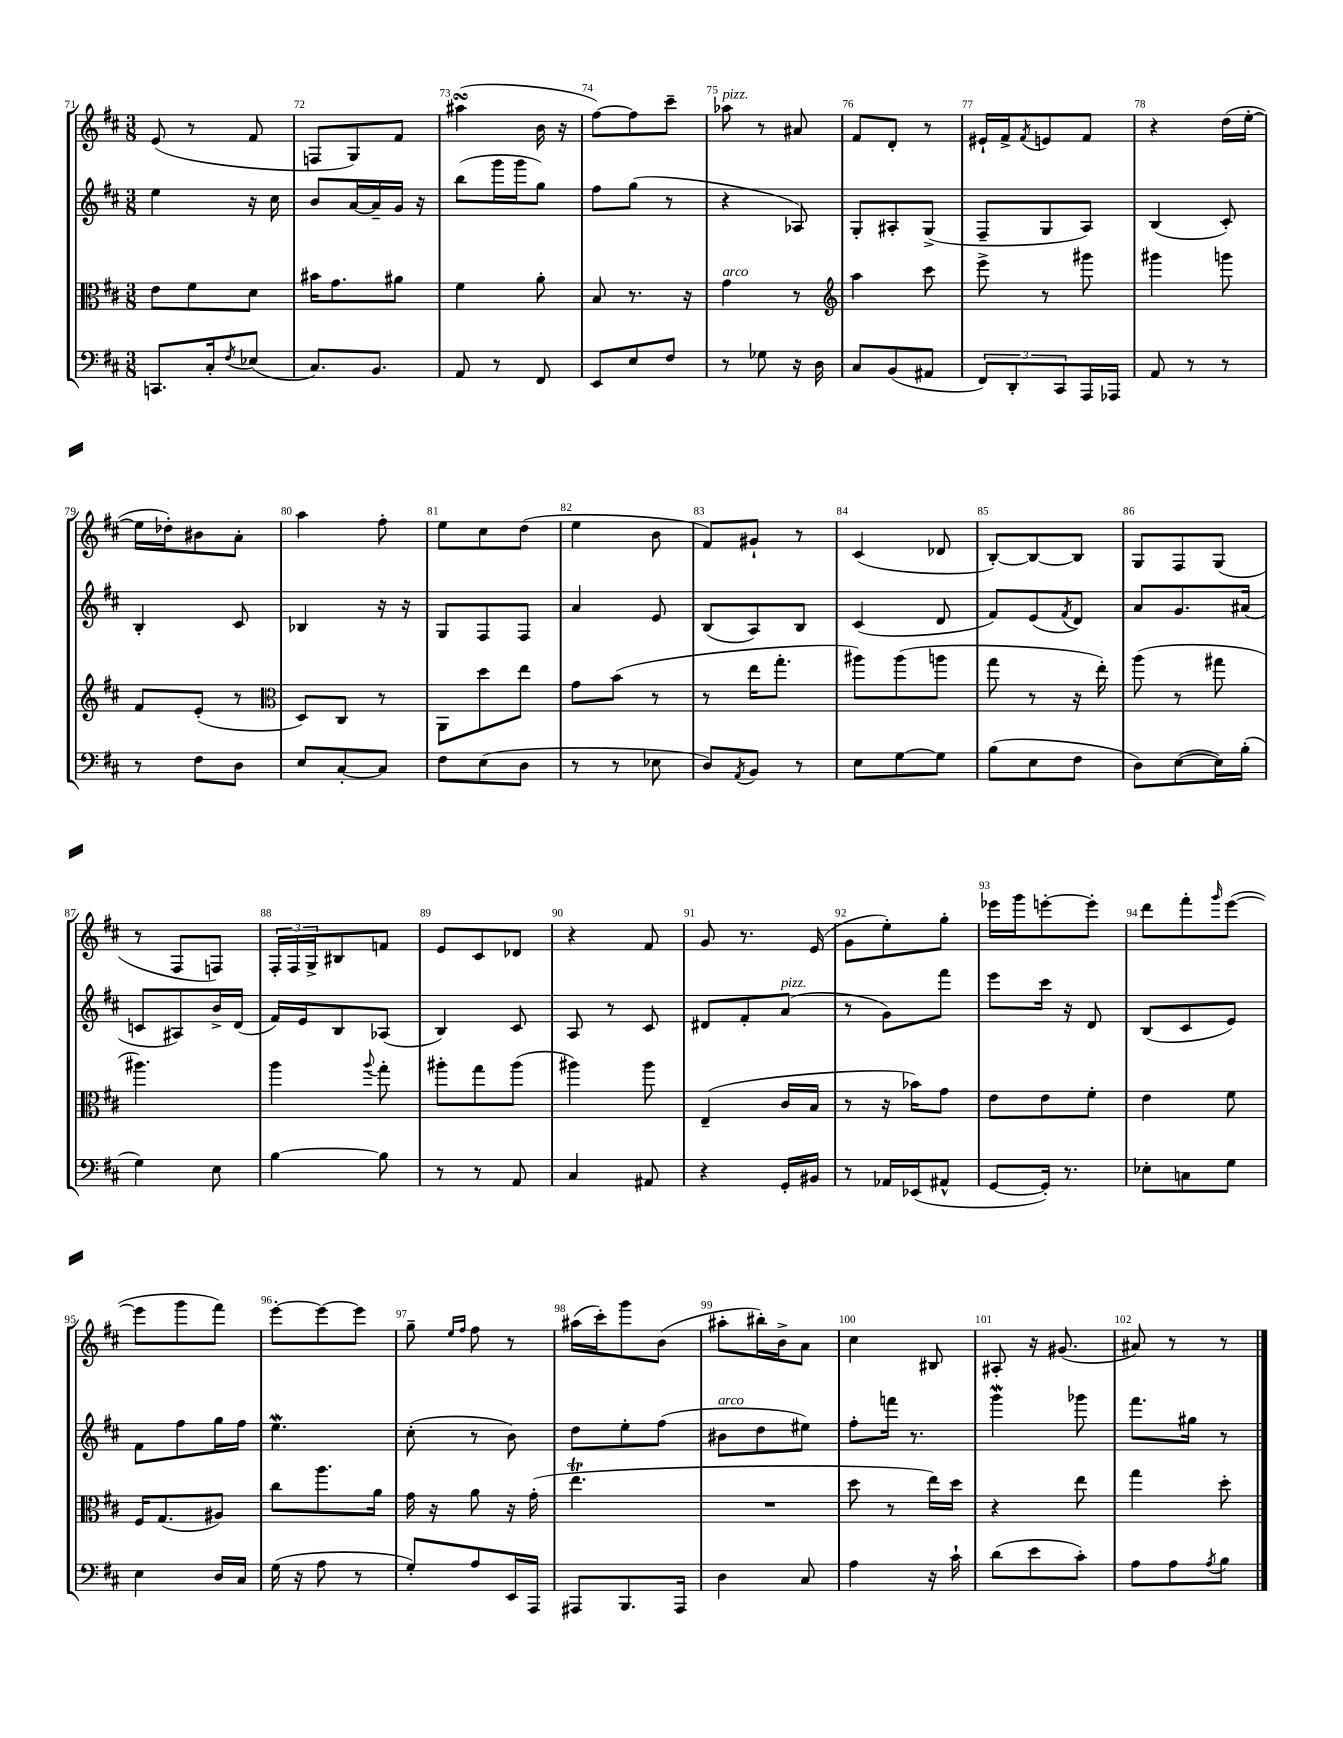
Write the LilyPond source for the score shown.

<<
\new StaffGroup <<
\new Staff = "s0" {
    \clef treble \key d \major \numericTimeSignature \time 3/8
    e'8( r8 fis'8 |
    f8 g8) fis'8 |
    ais''4\turn( b'16 r16 |
    fis''8~) fis''8 cis'''8-- |
    aes''8^\markup { \italic "pizz." } r8 ais'8 |
    fis'8 d'8-. r8 |
    eis'16-! fis'16-> \acciaccatura { fis'8 } e'8 fis'8 |
    r4 d''16( e''16~-. |
    e''16 des''16-.) bis'8 a'8-. |
    a''4 fis''8-. |
    e''8 cis''8 d''8( |
    e''4 b'8 |
    fis'8) gis'8-! r8 |
    cis'4( des'8 |
    b8~-.) b8~ b8 |
    g8 fis8 g8( |
    r8 fis8 f8) |
    \tuplet 3/2 { fis16-. fis16 g16-> } bis8 f'8 |
    e'8 cis'8 des'8 |
    r4 fis'8 |
    g'8 r8. e'16( |
    g'8 e''8-.) g''8-. |
    ees'''16 g'''16 e'''8~-. e'''8-. |
    d'''8 fis'''8-. \grace { g'''16 } e'''8~( |
    e'''8 g'''8 fis'''8) |
    e'''8~-. e'''8~ e'''8 |
    g''8-- \grace { e''16 fis''16 } fis''8 r8 |
    ais''16( cis'''16-.) g'''8 b'8( |
    ais''8-. bis''16-.) b'16-> a'8 |
    cis''4 bis8 |
    ais8-. r16 gis'8.( |
    ais'8) r8 r8 \bar "|." |
}
\new Staff = "s1" {
    \clef treble \key d \major \numericTimeSignature \time 3/8
    e''4 r16 cis''16 |
    b'8 a'16~ a'16-- g'16 r16 |
    b''8( g'''16 g'''16 g''8) |
    fis''8 g''8( r8 |
    r4 aes8) |
    g8-. ais8-. g8->( |
    fis8-- g8 a8) |
    b4( cis'8-.) |
    b4-. cis'8 |
    bes4 r16 r16 |
    g8 fis8 fis8 |
    a'4 e'8 |
    b8( a8) b8 |
    cis'4( d'8 |
    fis'8) e'8( \acciaccatura { fis'8 } d'8) |
    a'8 g'8. ais'16( |
    c'8 ais8) b'16-> d'16( |
    fis'16) e'16 b8 aes8( |
    b4) cis'8 |
    a8 r8 cis'8 |
    dis'8 fis'8-. a'8^\markup { \italic "pizz." }( |
    r8 g'8) fis'''8 |
    e'''8 cis'''16 r16 d'8 |
    b8( cis'8 e'8) |
    fis'8 fis''8 g''16 fis''16 |
    e''4.\mordent |
    cis''8-.( r8 b'8) |
    d''8 e''8-. fis''8( |
    bis'8^\markup { \italic "arco" } d''8 eis''8) |
    fis''8-. f'''16 r8. |
    g'''4\mordent ges'''8 |
    fis'''8. gis''16 r8 \bar "|." |
}
\new Staff = "s2" {
    \clef alto \key d \major \numericTimeSignature \time 3/8
    e'8 fis'8 d'8 |
    bis'16 g'8. ais'8 |
    fis'4 a'8-. |
    b8 r8. r16 |
    g'4^\markup { \italic "arco" } r8 |
    \clef treble a''4 cis'''8 |
    e'''8-> r8 gis'''8 |
    gis'''4 g'''8 |
    fis'8 e'8-.( r8 |
    \clef alto d8) cis8 r8 |
    a,8 d''8 e''8 |
    g'8 b'8( r8 |
    r8 e''16 g''8.-. |
    ais''8) ais''8( a''8 |
    g''8 r8 r16 e''16-.) |
    a''8( r8 gis''8 |
    ais''4.) |
    a''4 \appoggiatura { a''8 } g''8-. |
    ais''8-. g''8 ais''8( |
    ais''4) ais''8 |
    e4--( cis'16 b16 |
    r8 r16 bes'16) g'8 |
    e'8 e'8 fis'8-. |
    e'4 fis'8 |
    fis16 g8.( ais8) |
    cis''8 a''8. a'16 |
    g'16 r16 a'8 r16 g'16-.( |
    e''4.\trill |
    R4. |
    d''8 r8 e''16) d''16 |
    r4 e''8 |
    g''4 d''8-. \bar "|." |
}
\new Staff = "s3" {
    \clef bass \key d \major \numericTimeSignature \time 3/8
    c,8. cis16-. \acciaccatura { fis8 } ees8( |
    cis8.) b,8. |
    a,8 r8 fis,8 |
    e,8 e8 fis8 |
    r8 ges8 r16 d16 |
    cis8 b,8( ais,8 |
    \tuplet 3/2 { fis,8) d,8-. cis,8 } a,,16 aes,,16 |
    a,8 r8 r8 |
    r8 fis8 d8 |
    e8 cis8~-. cis8 |
    fis8 e8( d8 |
    r8 r8 ees8 |
    d8) \acciaccatura { a,8 } b,8 r8 |
    e8 g8~ g8 |
    b8( e8 fis8 |
    d8) e8~( e16) b16-.( |
    g4) e8 |
    b4~ b8 |
    r8 r8 a,8 |
    cis4 ais,8 |
    r4 g,16-. bis,16 |
    r8 aes,16 ees,16( ais,8-^ |
    g,8~ g,16-.) r8. |
    ees8-. c8 g8 |
    e4 d16 cis16 |
    g16( r16 a8 r8 |
    g8-.) a8 e,16 a,,16 |
    ais,,8 b,,8. ais,,16 |
    d4 cis8 |
    a4 r16 cis'16-! |
    d'8( e'8 cis'8-.) |
    a8 a8 \acciaccatura { a8 } b8 \bar "|." |
}
>>
>>
\layout { \context { \Score currentBarNumber = #71 \override BarNumber.break-visibility = ##(#f #t #t) barNumberVisibility = #all-bar-numbers-visible } }
